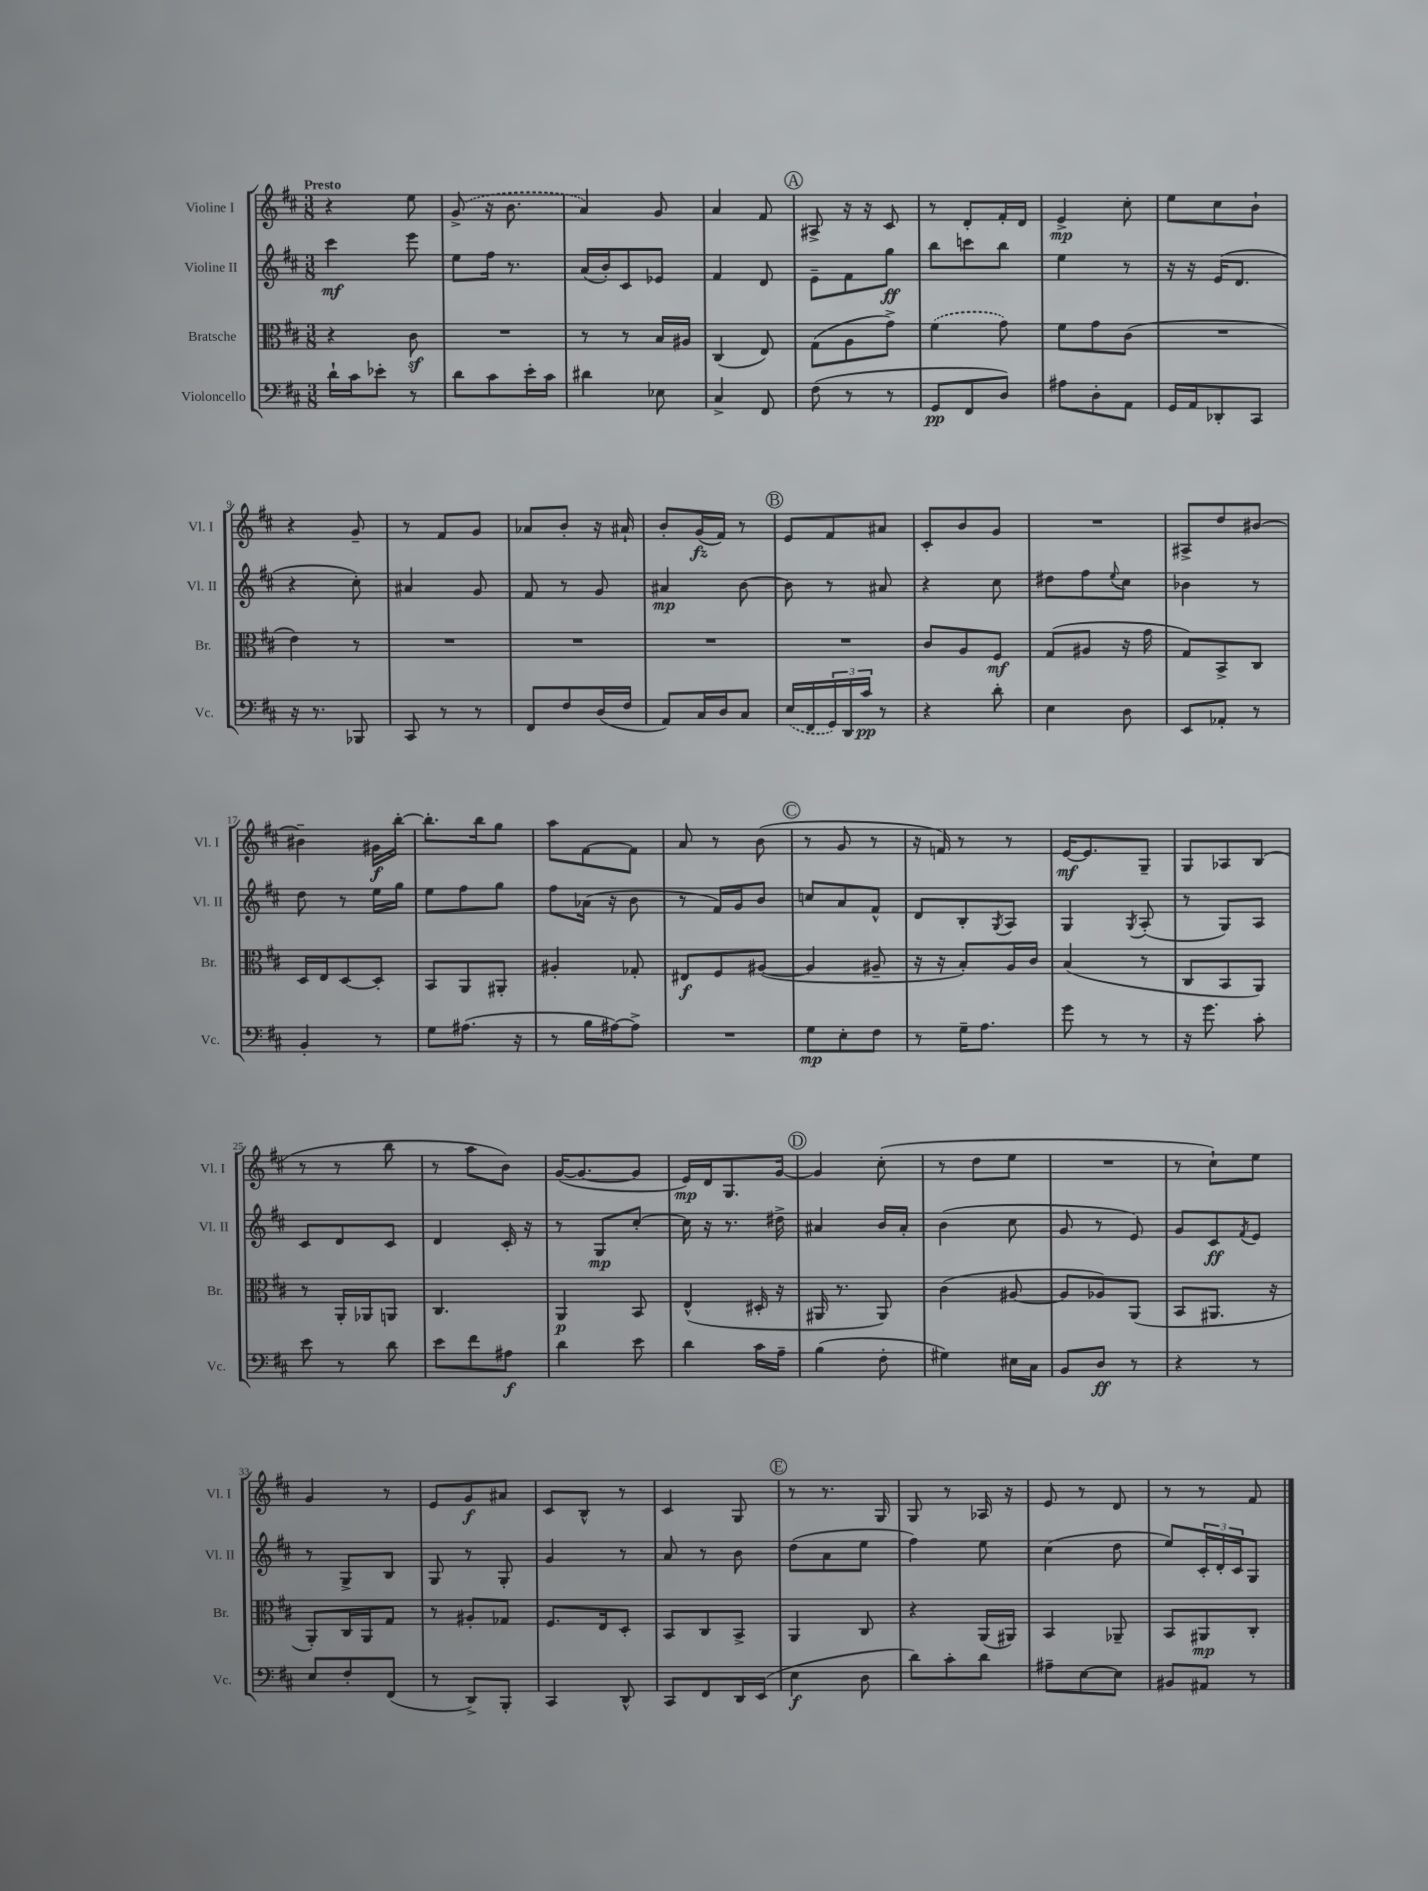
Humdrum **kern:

**kern	**kern	**kern	**kern
*staff4	*staff3	*staff2	*staff1
*clefF4	*clefC3	*clefG2	*clefG2
*k[f#c#]	*k[f#c#]	*k[f#c#]	*k[f#c#]
*M3/8	*M3/8	*M3/8	*M3/8
16d`	4r	4ccc#	4r
16c#	.	.	.
8e-'	.	.	.
8r	8c#	8eee	8ee
=	=	=	=
8d	4.r	8ee	(8g^
8c#	.	16ff#	16r
.	.	8.r	8.b
16e'	.	.	.
16c#	.	.	.
=	=	=	=
4d#	8r	(16a	4a)
.	.	16b')	.
.	8r	8c#	.
8E-	16B	8e-	8g
.	16A#	.	.
=	=	=	=
4C#^	(4C#	4f#	4a
8FF#	8E)	8d	8f#
=	=	=	=
(8F#	(8G	8e~	8A#^
8r	8A	8f#	16r
.	.	.	16r
8r	8g^)	8gg	8c#
=	=	=	=
8GG	(4f#	8bb	8r
8FF#	.	8ccc	8d'
8D)	8g)	8bb	16f#'
.	.	.	16d
=	=	=	=
8A#	8f#	4ee	4e^
8D'	8g	.	.
8AA	(8c#	8r	8cc#'
=	=	=	=
16GG	4.r	16r	8ee
16AA	.	16r	.
8DD-'	.	(16e	8cc#
.	.	8.d	.
8CC#	.	.	8b`
=	=	=	=
16r	4e)	4r	4r
8.r	.	.	.
8BBB-	8r	8cc#')	8g~
=	=	=	=
8CC#	4.r	4a#	8r
8r	.	.	8f#
8r	.	8g	8g
=	=	=	=
8FF#	4.r	8f#	8a-
8F#	.	8r	8b'
(16D	.	8g	16r
16F#	.	.	16a#`
=	=	=	=
8AA)	4.r	4a#	8b'
16C#	.	.	(16g
16D	.	.	16f#)
8C#	.	[8b	8r
=	=	=	=
(16E	4.r	8b]	8e
16FF#	.	.	.
24GG)	.	8r	8f#
24DD	.	.	.
24c#	.	.	.
8r	.	8a#	8a#
=	=	=	=
4r	8c#	4r	8c#'
.	8A	.	8b
8d'	8F#	8cc#	8g
=	=	=	=
4E	(8G	8dd#	4.r
.	8A#	8ff#	.
.	.	8qqee	.
8D	16r	8cc#	.
.	16g	.	.
=	=	=	=
8EE	8G)	4b-	8A#^
8AA-'	8BB^	.	8dd
8r	8C#	8r	[8b#
=	=	=	=
4BB'	16D	8dd	4b#~]
.	16E	.	.
.	[8D	8r	.
8r	8D']	16ee	16g#
.	.	16gg	[16bb'
=	=	=	=
8G	8BB	8ee	8.bb']
(8.A#	8AA	8ff#	.
.	.	.	16bb
.	8AA#'	8gg	8gg
16r	.	.	.
=	=	=	=
8r	4A#'	8ff#	8aa
16B	.	(16a-	[8f#
[16A#)	.	16r	.
8A#^]	8G-'	8b	8f#]
=	=	=	=
4.r	8E#	8r	8a
.	8F#	16f#)	8r
.	.	16g	.
.	([8A#	8b	(8b
=	=	=	=
8G	4A#]	8cc	8r
8E'	.	8a	8g
8F#	8A#~	8f#^^	8r
=	=	=	=
8r	16r	8d	16r
.	16r	.	16f)
16G~	8B')	8B'	8r
8.A	.	.	.
.	.	8qG	.
.	16A	8A	8r
.	16c#	.	.
=	=	=	=
8g	(4B	4G	[16e
.	.	.	8.e]
8r	.	.	.
.	.	8qG	.
8r	8r	(8A'	8G~
=	=	=	=
16r	8C#	8r	8G
8.g	.	.	.
.	8BB	8G)	8A-
8c#'	8AA)	8A	(8B
=	=	=	=
8e	8r	8c#	8r
8r	16AA'	8d	8r
.	16AA-	.	.
8d	8AA	8c#	8bb
=	=	=	=
8e	4.C#	4d	8r
8f#	.	.	8aa
8A#	.	16c#'	8b)
.	.	16r	.
=	=	=	=
4d	4AA	8r	([16g
.	.	.	8.g_
.	.	8G	.
8e	8BB	[8cc#'	8g]
=	=	=	=
4d	(4E^^	16cc#]	16e)
.	.	16r	16d
.	.	8.r	8.G
16c#	16D#'	.	.
16A~	16r	16dd#^	[16g
=	=	=	=
(4B	16AA#	4a#	4g]
.	8.r	.	.
8F#'	8AA#)	16b	(8cc#'
.	.	16a#'	.
=	=	=	=
4G#)	(4c#	(4b	8r
.	.	.	8dd
16E#	[8A#	8cc#	8ee
16C#	.	.	.
=	=	=	=
8BB	8A#]	8g	4.r
8D	8A-)	8r	.
8r	(8AA	8e)	.
=	=	=	=
4r	8BB	8g	8r
.	8.AA#	8c#	8cc#`)
.	.	8qf#	.
8r	.	8e	8ee
.	16r	.	.
=	=	=	=
8E	8AA')	8r	4g
8F#'	16C#	8G^	.
.	16AA	.	.
(8FF#	8G	8B	8r
=	=	=	=
8r	8r	8G	8e
8DD^)	8A#'	8r	8g
8BBB'	8G-	8G'	8a#
=	=	=	=
4CC#	8.F#	4g	8c#
.	.	.	8B^^
.	16E	.	.
8DD^^	8D'	8r	8r
=	=	=	=
8CC#	8BB	8a	4c#
8FF#	8C#	8r	.
16DD	8BB^	8b	8G
(16EE	.	.	.
=	=	=	=
4E	4AA	(8dd	8r
.	.	8a	8.r
8D	8C#	8ee	.
.	.	.	16G
=	=	=	=
8d)	4r	4ff#)	8G
8c#'	.	.	8r
8d	(16AA	8ee	16A-
.	16AA#)	.	16r
=	=	=	=
8A#~	4BB	(4cc#	8e
[8E	.	.	8r
8E]	8AA-~	8dd	8d
=	=	=	=
8BB#	8BB	8ee)	8r
8AA#	8AA#	24c#'	8r
.	.	24d'	.
.	.	24c#	.
8r	8C#'	8G	8f#
==	==	==	==
*-	*-	*-	*-
